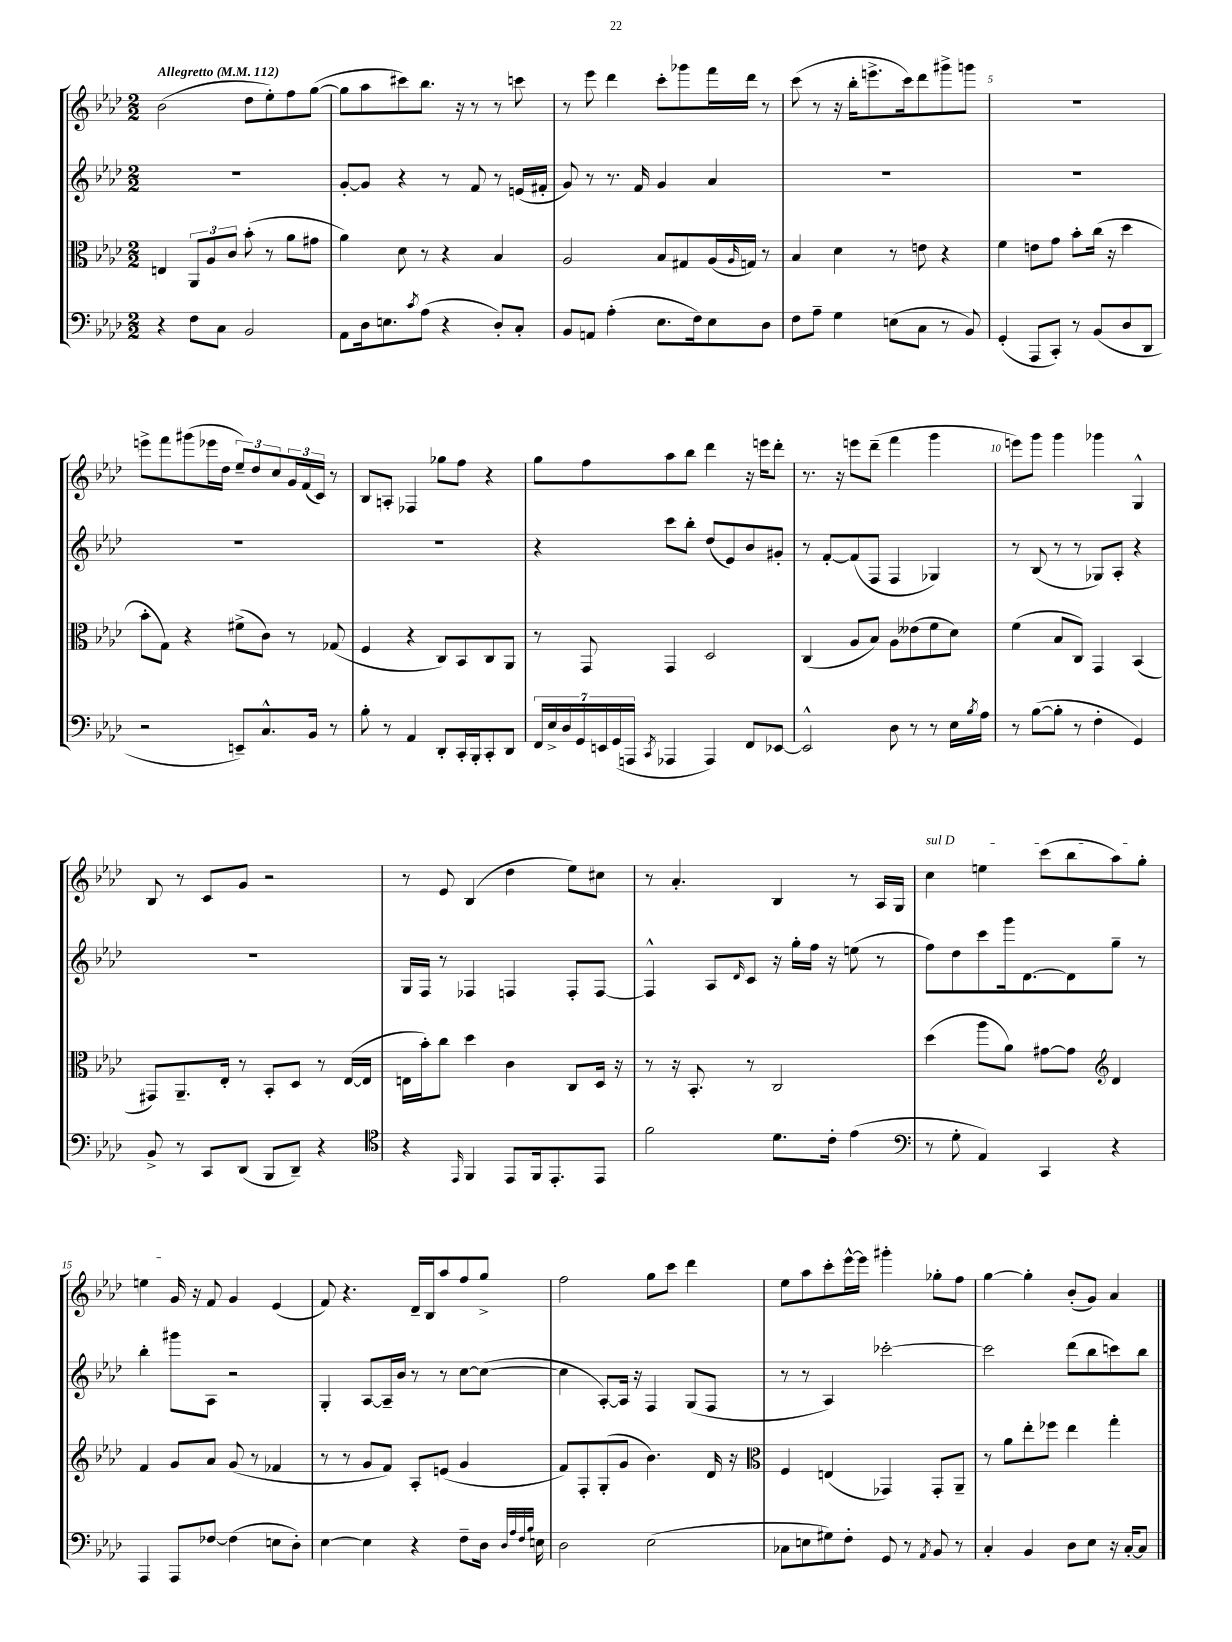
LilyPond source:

<<
\new StaffGroup <<
\new Staff = "s0" {
    \clef treble \key aes \major \numericTimeSignature \time 2/2 \tempo "Allegretto" 4 = 112
    bes'2( des''8 ees''8-.) f''8 g''8~( |
    g''8 aes''8 cis'''8) bes''8. r16 r8 r8 c'''8 |
    r8 ees'''8 des'''4 c'''8-. ges'''8 f'''16 des'''16 r8 |
    c'''8( r8 r16 bes''16-. e'''8.-> c'''16) des'''8 gis'''8-> g'''8 |
    R1 |
    e'''8-> f'''8 gis'''8( ees'''16 des''16 \tuplet 3/2 { ees''8--) des''8 c''8 } \tuplet 3/2 { g'16 f'16( c'16) } r8 |
    bes8 a8-. fes4 ges''8 f''8 r4 |
    g''8 f''8 aes''8 bes''8 des'''4 r16 e'''16 des'''8-. |
    r8. r16 e'''8 des'''8--( f'''4 g'''4 |
    e'''8) g'''8 g'''4 ges'''4 g4-^ |
    bes8 r8 c'8 g'8 r2 |
    r8 ees'8 bes4( des''4 ees''8) cis''8 |
    r8 aes'4.-. bes4 r8 aes16 g16 |
    \once \override TextSpanner.bound-details.left.text = \markup { \italic "sul D" } c''4\startTextSpan e''4 c'''8( bes''8 aes''8) g''8-. |
    e''4 g'16\stopTextSpan r16 f'8 g'4 ees'4( |
    f'8) r4. des'16-- bes16 aes''8 f''8 g''8-> |
    f''2 g''8 c'''8 des'''4 |
    ees''8 aes''8 c'''8-. ees'''16~-^ ees'''16 gis'''4-. ges''8-. f''8 |
    g''4~ g''4-. bes'8-.( g'8) aes'4 \bar "|." |
}
\new Staff = "s1" {
    \clef treble \key aes \major \numericTimeSignature \time 2/2
    R1 |
    g'8~-. g'8 r4 r8 f'8 r8 e'16( fis'16-. |
    g'8) r8 r8. f'16 g'4 aes'4 |
    R1 |
    R1 |
    R1 |
    R1 |
    r4 c'''8 bes''8-. des''8( ees'8) bes'8 gis'8-. |
    r8 f'8~-. f'8( f8 f4 ges4) |
    r8 bes8( r8 r8 ges8) aes8-. r4 |
    R1 |
    g16 f16 r8 fes4 f4 f8-. f8~ |
    f4-^ aes8 \grace { des'16 } c'8 r16 g''16-. f''16 r16 e''8( r8 |
    f''8) des''8 c'''8 g'''16 des'8.~ des'8 g''8-- r8 |
    bes''4-. gis'''8 aes8 r2 |
    g4-. aes8~ aes16-- bes'16 r8 r8 c''8~ c''8~( |
    c''4 aes8~-.) aes16 r16 f4 g8( f8 |
    r8 r8 aes4) ces'''2~-. |
    ces'''2 des'''8( bes''8 c'''8) bes''8 \bar "|." |
}
\new Staff = "s2" {
    \clef alto \key aes \major \numericTimeSignature \time 2/2
    e4 \tuplet 3/2 { aes,8 aes8 c'8 } bes'8-.( r8 aes'8 gis'8 |
    aes'4) des'8 r8 r4 bes4 |
    aes2 bes8 gis8 aes16( \grace { aes16 } g16) r8 |
    bes4 des'4 r8 e'8 r4 |
    f'4 e'8 g'8 bes'8-. c''16( r16 des''4 |
    bes'8-. g8) r4 fis'8->( c'8) r8 ges8( |
    f4 r4 c8) bes,8 c8 aes,8 |
    r8 g,8 g,4 des2 |
    c4( aes8 bes8) aes8 eeses'8( f'8 des'8) |
    f'4( bes8 c8) g,4 bes,4( |
    gis,8) aes,8.-- ees16-. r8 bes,8-. des8 r8 ees16~( ees16 |
    e16 bes'16-.) c''8 des''4 c'4 c8 des16 r16 |
    r8 r16 bes,8.-. r8 c2 |
    des''4( aes''8 aes'8) gis'8~ gis'8 \clef treble des'4 |
    f'4 g'8 aes'8 g'8( r8 fes'4 |
    r8 r8 g'8 f'8) aes8-. e'8( g'4 |
    f'8) f8-. g8-.( g'8 bes'4.) des'16 r16 |
    \clef alto f4 e4( ges,4) ges,8-. aes,8-- |
    r8 aes'8 ees''8-. fes''8 ees''4 g''4-. \bar "|." |
}
\new Staff = "s3" {
    \clef bass \key aes \major \numericTimeSignature \time 2/2
    r4 f8 c8 bes,2 |
    aes,8 des16 e8. \acciaccatura { c'8 } aes8( r4 des8-.) c8-. |
    bes,8 a,8 aes4-.( ees8. f16) ees8 des8 |
    f8 aes8-- g4 e8( c8 r8 bes,8) |
    g,4-.( aes,,8 c,8-.) r8 bes,8( des8 des,8 |
    r2 e,8--) c8.-^ bes,16 r8 |
    bes8-. r8 aes,4 des,8-. c,16-. bes,,16-. c,8-. des,8 |
    \tuplet 7/4 { f,16 ees16-> des16 g,16 e,16 g,16( a,,16 } \acciaccatura { c,8 } aes,,4 aes,,4) f,8 ees,8~ |
    ees,2-^ des8 r8 r8 ees16 \acciaccatura { bes8 } aes16 |
    r8 bes8~( bes8-. r8 f4-. g,4) |
    bes,8-> r8 c,8 des,8( bes,,8 des,8--) r4 |
    \clef tenor r4 \grace { ees,16 } f,4 ees,8 f,16 ees,8.-. ees,8 |
    f'2 des'8. c'16-. ees'4( |
    \clef bass r8 g8-. aes,4) c,4 r4 |
    aes,,4 aes,,8 fes8~ fes4( e8 des8-.) |
    ees4~ ees4 r4 f8-- des16 \grace { des32 aes32 f32 bes32 } e16 |
    des2 ees2( |
    ces8 e8 gis8) f8-. g,8 r8 \acciaccatura { aes,8 } bes,8 r8 |
    c4-. bes,4 des8 ees8 r16 c16~-. c8 \bar "|." |
}
>>
>>
\layout { \context { \Score \override BarNumber.break-visibility = ##(#f #t #t) barNumberVisibility = #(every-nth-bar-number-visible 5) } }
